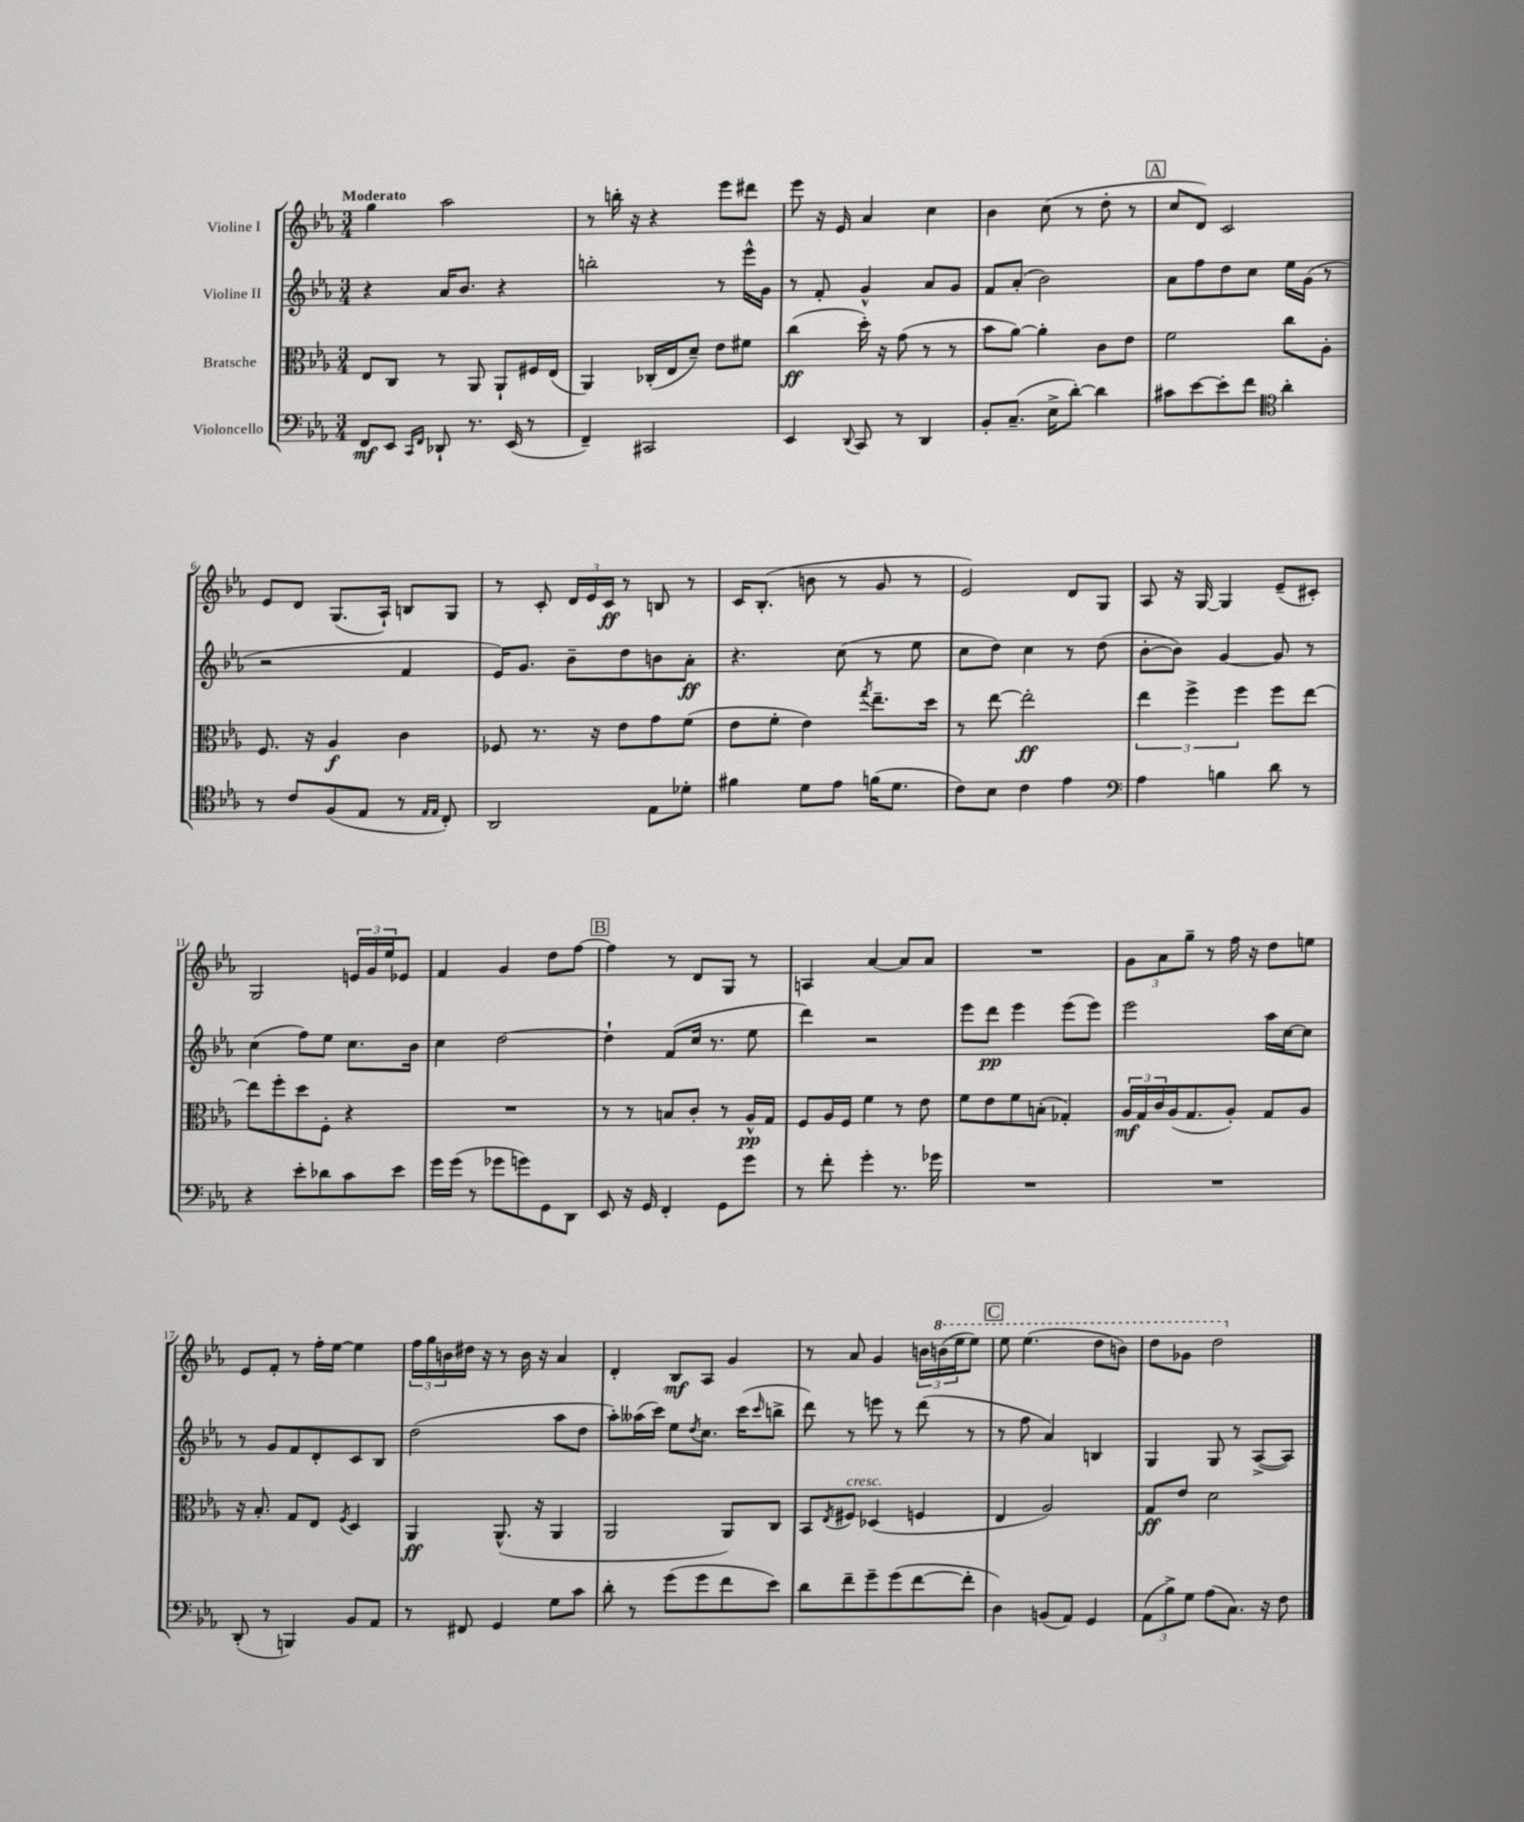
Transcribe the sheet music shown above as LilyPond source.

<<
\new StaffGroup <<
\new Staff = "s0" \with { instrumentName = "Violine I" } {
    \clef treble \key ees \major \numericTimeSignature \time 3/4 \tempo "Moderato"
    g''4 aes''2 |
    r8 b''16-. r16 r4 ees'''8 dis'''8 |
    ees'''8 r16 ees'16 aes'4 c''4 |
    bes'4 c''8( r8 d''8-. r8 |
    \mark \markup { \box "A" } c''8 d'8) c'2 |
    ees'8 d'8 g8.( aes16-!) b8 g8 |
    r8 c'8-. \tuplet 3/2 { d'16 ees'16 c'16\ff } r8 b8 r8 |
    c'16 bes8.-.( b'8 r8 g'8 r8 |
    ees'2) d'8 g8 |
    aes8 r16 g16~ g4 ees'8--( cis'8-.) |
    g2 \tuplet 3/2 { e'16 g'16 ees''16 } ees'8 |
    f'4 g'4 d''8 f''8~ |
    \mark \markup { \box "B" } f''4 r8 d'8 g8 r8 |
    a4 aes'4~ aes'8 aes'8 |
    R2. |
    \tuplet 3/2 { g'8 aes'8 g''8-- } r8 f''16 r16 d''8 e''8 |
    ees'8 f'8-. r8 f''16-. ees''16~ ees''4 |
    \tuplet 3/2 { f''16 g''16 b'16 } dis''16 r16 r8 b'16 r16 aes'4 |
    d'4-. bes8\mf aes8 g'4 |
    r8 aes'8 g'4 \tuplet 3/2 { b'16 \ottava #1 b''16( ees'''16 } ees'''8) |
    \mark \markup { \box "C" } ees'''8 ees'''4.( d'''8 b''8) |
    d'''8 ges''8 d'''2 \ottava #0 \bar "|." |
}
\new Staff = "s1" \with { instrumentName = "Violine II" } {
    \clef treble \key ees \major \numericTimeSignature \time 3/4
    r4 aes'16 bes'8. r4 |
    b''2-. r8 ees'''16-^ g'16 |
    r8 f'8-. g'4-^ aes'8 g'8 |
    f'8 aes'8-.( bes'2) |
    \mark \markup { \box "A" } aes'8 f''8 d''8 c''8 ees''16 g'16( r8 |
    r2 f'4 |
    ees'16) g'8. bes'8-- d''8 b'8 aes'8-.\ff |
    r4. c''8( r8 ees''8 |
    c''8 d''8) c''4 r8 d''8( |
    bes'8~-. bes'8) g'4~ g'8 r8 |
    c''4( f''8) ees''8 c''8. bes'16 |
    c''4 d''2~ |
    \mark \markup { \box "B" } d''4-! f'8( c''16 r8. ees''8 |
    d'''4) r2 |
    ees'''8 d'''8\pp ees'''4 ees'''8( ees'''8) |
    ees'''2 aes''16 c''16~ c''8 |
    r8 g'8 f'8 d'8-. c'8 bes8 |
    d''2( aes''8 d''8 |
    aes''8-.) aeses''16( c'''16) ees''8 \acciaccatura { d''8 } c''8. c'''16( \grace { c'''16 } b''8-> |
    d'''8) r8 e'''8 r8 d'''8( r8 |
    \mark \markup { \box "C" } r8 f''8 aes'4) b4 |
    g4 g8 r8 aes8~->( aes8) \bar "|." |
}
\new Staff = "s2" \with { instrumentName = "Bratsche" } {
    \clef alto \key ees \major \numericTimeSignature \time 3/4
    ees8 c8 r8 aes,8 aes,8-! fis16 ees16( |
    aes,4) ces16-.( ees16 d'8--) ees'8 fis'8 |
    c''4\ff( d''16-.) r16 g'8( r8 r8 |
    bes'8 aes'8~) aes'4-. c'8 ees'8 |
    \mark \markup { \box "A" } f'2 c''8 aes8-. |
    f8. r16 aes4\f c'4 |
    fes8 r8. r16 ees'8 g'8 f'8( |
    ees'8 f'8-. ees'4) \acciaccatura { g''8 } ees''8.-- d''16 |
    r8 ees''8~ ees''2-.\ff |
    \tuplet 3/2 { ees''4 f''4-> f''4 } f''8 ees''8~ |
    ees''8 f''8-. d''8 f8-. r4 |
    R2. |
    \mark \markup { \box "B" } r8 r8 b8 c'8-. r8 aes16-^\pp g16 |
    f8 aes16 f16 f'4 r8 ees'8 |
    f'8 ees'8 f'8 b8-.( ges4-.) |
    \tuplet 3/2 { aes16\mf g16 c'16 } aes16( g8. aes8-.) g8 aes8 |
    r16 bes8.-. g8 ees8 \acciaccatura { f8 } d4 |
    aes,4\ff aes,8.-^( r16 aes,4 |
    aes,2 aes,8) c8 |
    bes,8 \acciaccatura { ees8 } fis8^\markup { \italic "cresc." } des4( f4 |
    \mark \markup { \box "C" } ees4 aes2) |
    g8\ff ees'8 d'2 \bar "|." |
}
\new Staff = "s3" \with { instrumentName = "Violoncello" } {
    \clef bass \key ees \major \numericTimeSignature \time 3/4
    f,8\mf ees,8 \grace { c,16 f,16 } des,8-! r8. ees,16( r8 |
    f,4--) cis,2 |
    ees,4 \appoggiatura { d,8 } c,8 r8 d,4 |
    bes,8-. c8.--( ees16-> d'8~-.) d'4 |
    \mark \markup { \box "A" } cis'8 ees'8~ ees'8-. f'8 \clef tenor aes'4-. |
    r8 c'8 f8( ees8 r8 \grace { ees16 ees16 } c8-.) |
    aes,2 ees8 des'8-. |
    fis'4 d'8 ees'8 f'16( d'8. |
    c'8) bes8 c'4 ees'4 |
    \clef bass aes4 b4 d'8 r8 |
    r4 ees'8-. des'8 c'8 ees'8 |
    g'16 g'16( r8 ges'8 g'8) g,8 d,8 |
    \mark \markup { \box "B" } ees,8 r16 g,16 f,4-. g,8 g'8 |
    r8 f'8-. g'4-. r8. ges'16 |
    R2. |
    R2. |
    d,8-.( r8 b,,4) bes,8 aes,8 |
    r8 fis,8 g,4 g8 c'8 |
    d'8-. r8 g'8( g'8 f'8 ees'8) |
    d'8 f'8-- g'8-- g'8( f'8~ f'8-. |
    \mark \markup { \box "C" } d4) b,8( aes,8) g,4 |
    \tuplet 3/2 { aes,8( bes8->) g8 } aes8( c8.) r16 f8 \bar "|." |
}
>>
>>
